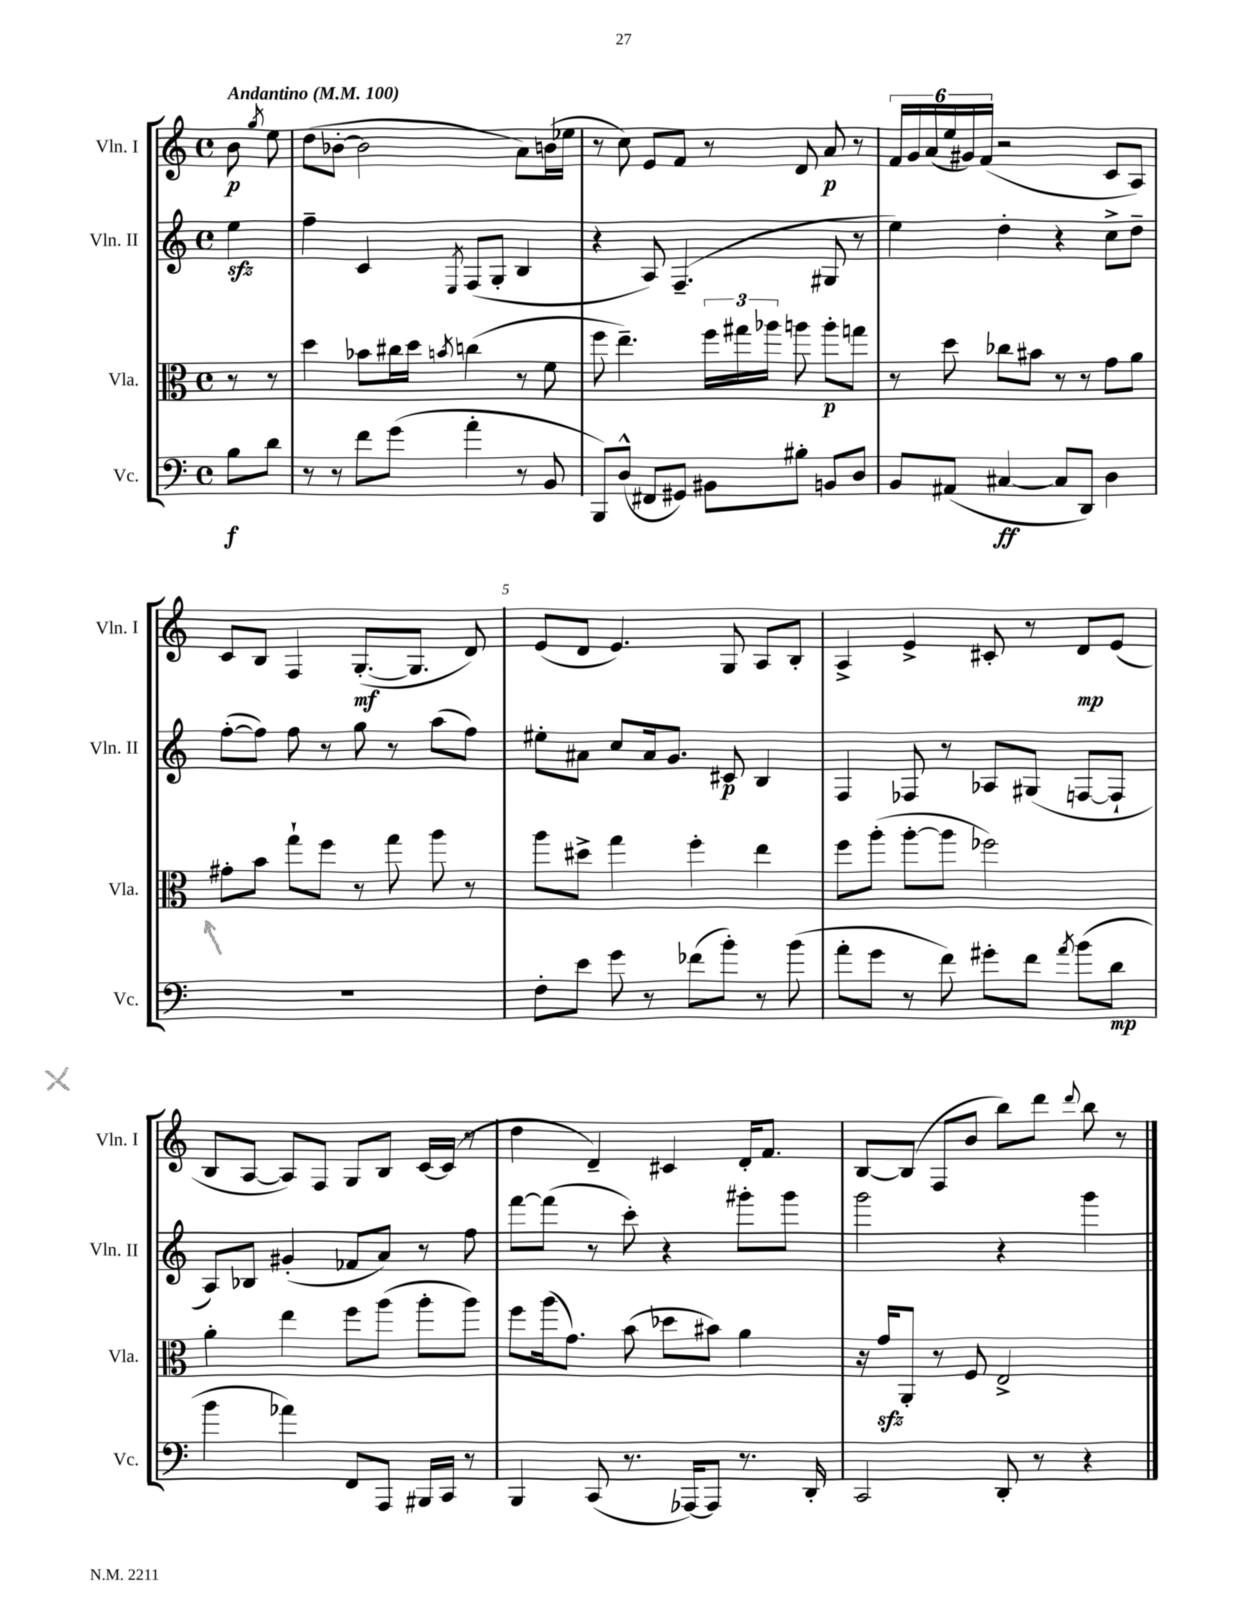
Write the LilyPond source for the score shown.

<<
\new StaffGroup <<
\new Staff = "s0" \with { instrumentName = "Vln. I" shortInstrumentName = "Vln. I" } {
    \clef treble \key c \major \defaultTimeSignature \time 4/4 \partial 4 \tempo "Andantino" 4 = 100
    \autoBeamOff b'8\p \acciaccatura { g''8 } e''8 |
    d''8[( bes'8]~-. bes'2 a'8[) b'16( ees''16] |
    r8 c''8) e'8[ f'8] r8 d'8 a'8\p r8 |
    \tuplet 6/4 { f'16[ g'16 a'16( e''16 gis'16) f'16]( } r2 c'8[ a8]) |
    c'8[ b8] f4 g8.[~-.\mf( g8.] d'8) |
    e'8[( d'8] e'4.) g8 a8[ b8]-. |
    a4-> e'4-> cis'8-. r8 d'8[\mp e'8]( |
    b8[ a8]~ a8[) f8] g8[ b8] c'16[~ c'16]( r8 |
    d''4 d'4--) cis'4 d'16[-. f'8.] |
    b8[~ b8]( f8[ b'8] b''8[) d'''8] \appoggiatura { d'''8 } b''8 r8 \bar "|." |
}
\new Staff = "s1" \with { instrumentName = "Vln. II" shortInstrumentName = "Vln. II" } {
    \clef treble \key c \major \defaultTimeSignature \time 4/4 \partial 4
    \autoBeamOff e''4\sfz |
    f''4-- c'4 \acciaccatura { e8 } f8[( g8]-. b4 |
    r4 a8) f4.--( gis8 r8 |
    e''4) d''4-. r4 c''8[-> d''8]-- |
    f''8[~-.( f''8]) f''8 r8 g''8 r8 a''8[( f''8]) |
    eis''8[-. ais'8] c''8[ ais'16 g'8.] cis'8\p b4 |
    f4 fes8 r8 aes8[ gis8]( f8[~ f8]-! |
    a8[) bes8] gis'4-.( fes'8[ a'8]) r8 f''8 |
    f'''8[~ f'''8]( r8 c'''8-.) r4 gis'''8[-. gis'''8] |
    g'''2 r4 g'''4 \bar "|." |
}
\new Staff = "s2" \with { instrumentName = "Vla." shortInstrumentName = "Vla." } {
    \clef alto \key c \major \defaultTimeSignature \time 4/4 \partial 4
    \autoBeamOff r8 r8 |
    d''4 bes'8[ cis''16 d''16] \acciaccatura { b'8 } c''4( r8 f'8 |
    f''8 e''4.--) \tuplet 3/2 { f''16[ gis''16 aes''16] } a''8 a''8[-.\p g''8] |
    r8 d''8 ces''8[ bis'8] r8 r8 g'8[ a'8] |
    gis'8[-. b'8] g''8[-! f''8] r8 g''8 a''8 r8 |
    a''8[ dis''8]-> g''4 f''4-. e''4 |
    f''8[ a''8]-.( a''8[~-. a''8] fes''2) |
    a'4-. e''4 f''8[ a''8]( a''8[-. a''8]) |
    f''8[ a''16( g'8.]) b'8( des''8[ bis'8]) a'4 |
    r16 g'16[\sfz a,8]-. r8 f8 e2-> \bar "|." |
}
\new Staff = "s3" \with { instrumentName = "Vc." shortInstrumentName = "Vc." } {
    \clef bass \key c \major \defaultTimeSignature \time 4/4 \partial 4
    \autoBeamOff b8[\f d'8] |
    r8 r8 f'8[ g'8]( a'4-. r8 b,8 |
    b,,8[) d8]-^( fis,8[ gis,8]) bis,8[ bis8]-. b,8[ d8] |
    b,8[ ais,8]( cis4~\ff cis8[ d,8]) d4 |
    R1 |
    f8[-. e'8] g'8 r8 fes'8[( b'8]-.) r8 b'8( |
    a'8[-. g'8] r8 f'8) gis'8[-. f'8] \acciaccatura { a'8 } b'8[( d'8]\mp |
    b'4 aes'4) f,8[ a,,8] bis,,16[ c,16] r8 |
    b,,4 c,8( r8. aes,,16[~) aes,,8] r8. d,16-. |
    c,2 d,8-. r8 r4 \bar "|." |
}
>>
>>
\layout { \context { \Score \override BarNumber.break-visibility = ##(#f #t #t) barNumberVisibility = #(every-nth-bar-number-visible 5) } }
